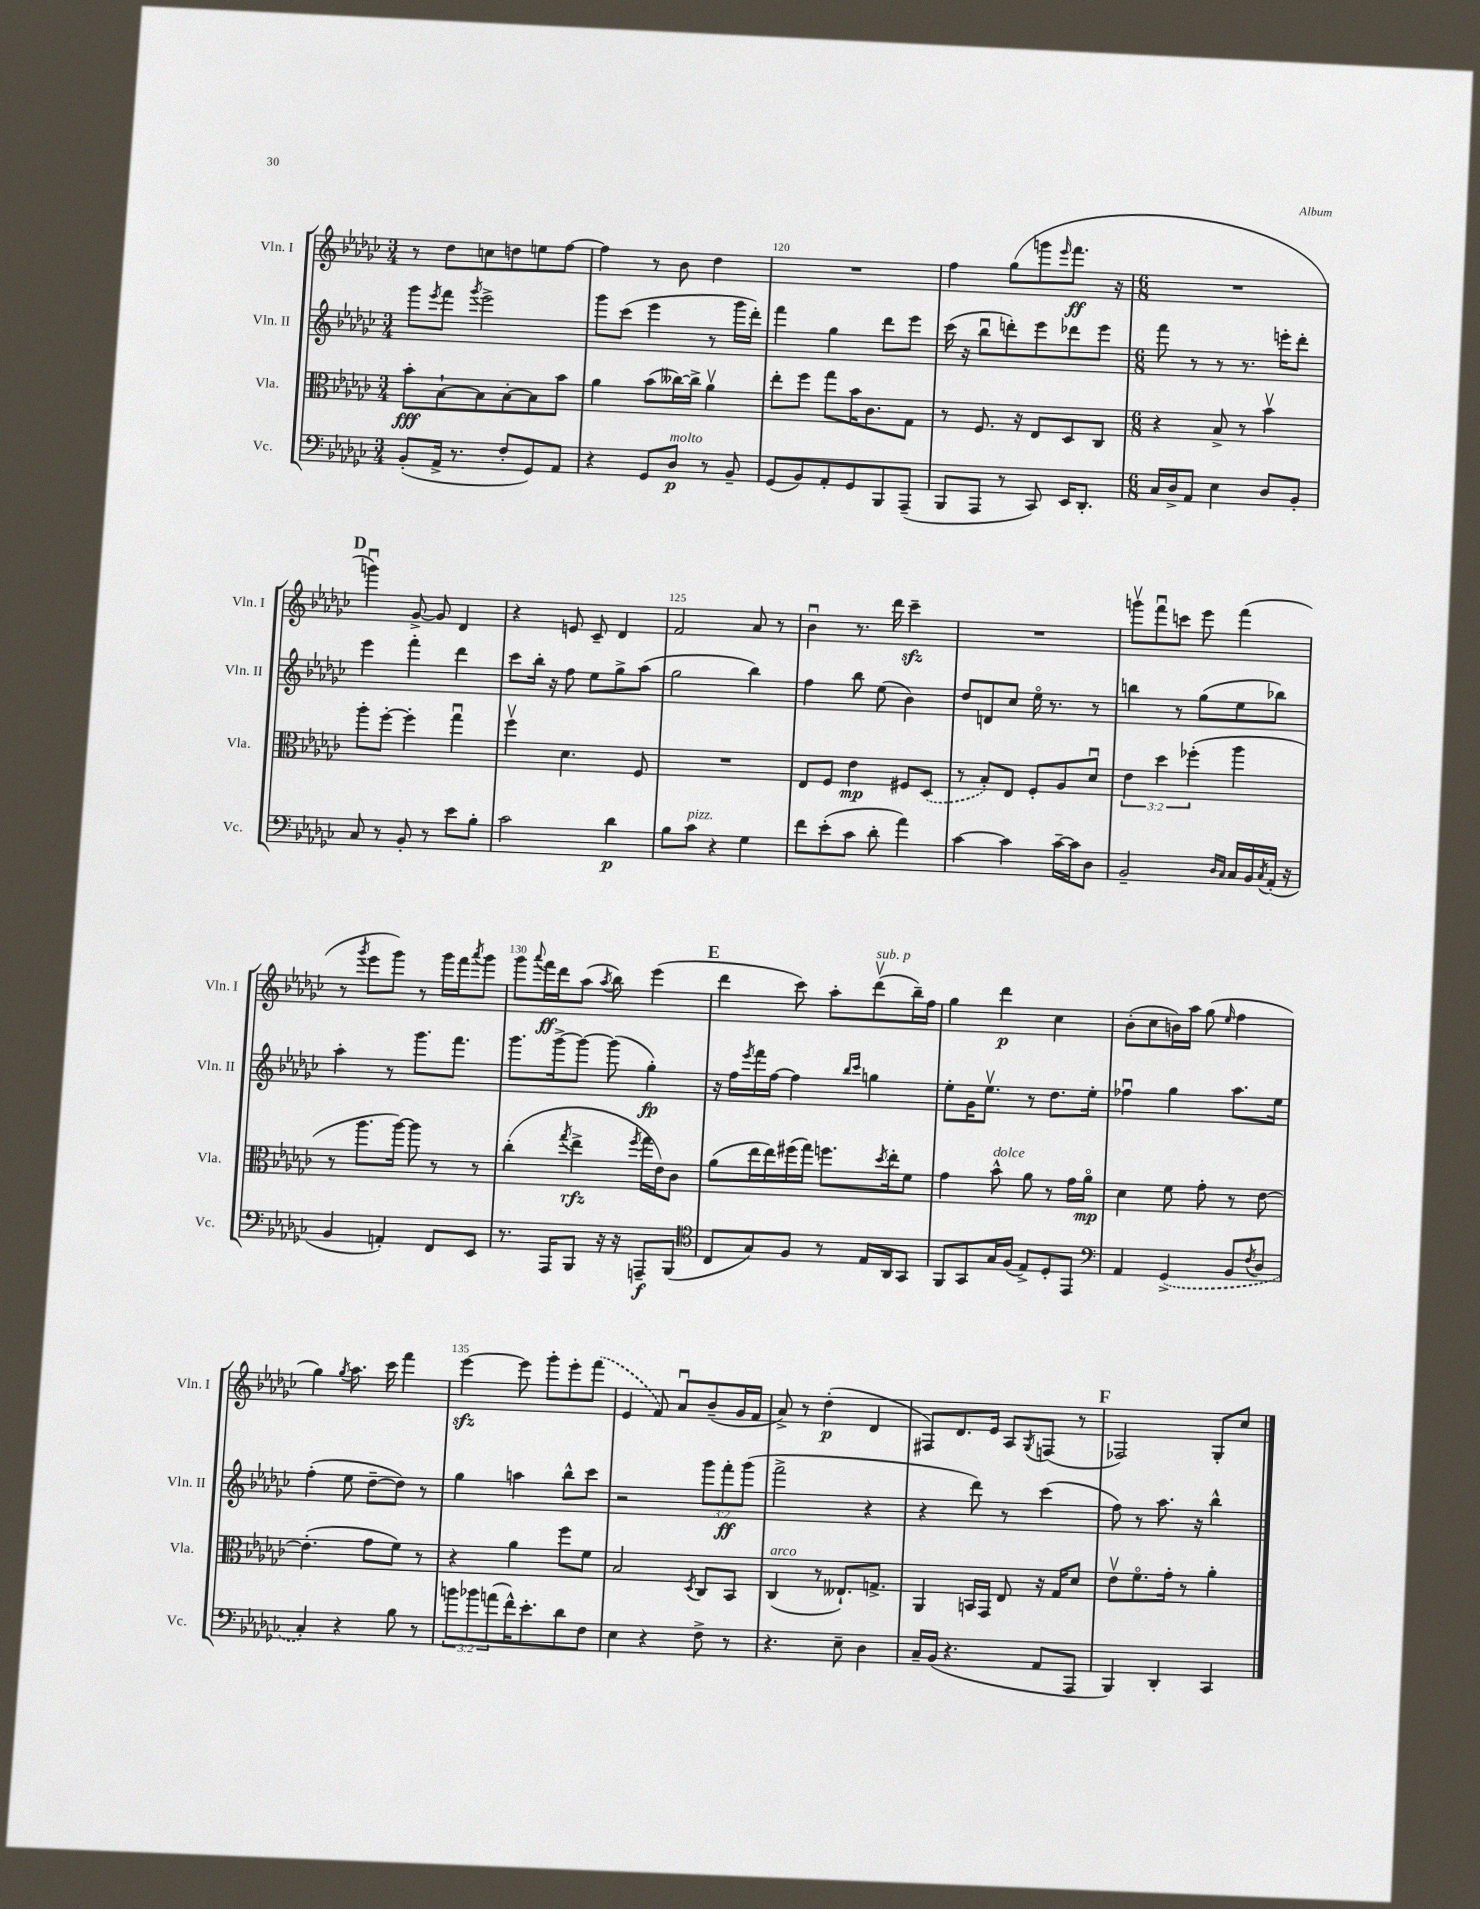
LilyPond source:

<<
\new StaffGroup <<
\new Staff = "s0" \with { instrumentName = "Vln. I" shortInstrumentName = "Vln. I" } {
    \clef treble \key ges \major \numericTimeSignature \time 3/4
    r8 des''8 c''8 d''8 e''8 f''8~ |
    f''4 r8 bes'8 des''4 |
    R2. |
    f''4 ges''8( g'''8 \grace { ees'''16 } f'''8.\ff r16 |
    \numericTimeSignature \time 6/8 R2. |
    \mark \markup { \bold "D" } g'''4\downbow) ges'8~-> ges'8 des'4 |
    r4 e'8 ces'8-- des'4 |
    f'2 aes'8 r8 |
    bes'4\downbow r8. des'''16 ces'''4--\sfz |
    R2. |
    g'''8\upbow f'''8\downbow c'''8 ees'''8 f'''4( |
    r8 \acciaccatura { ges'''8 } ees'''8 ges'''8) r8 ges'''16 f'''16 \acciaccatura { aes'''8 } ges'''8 |
    ges'''8 \appoggiatura { aes'''8 } f'''16\ff des'''16 aes''8( \acciaccatura { aes''8 } bes''8) ees'''4( |
    \mark \markup { \bold "E" } des'''4 ces'''8) aes''8-. des'''8\upbow^\markup { \italic "sub. p" }( bes''16--) f''16 |
    ges''4 des'''4\p ces''4 |
    bes'8-.( ces''8 b'16) aes''16 ges''8( \grace { ees''16 } f''4 |
    ges''4) \acciaccatura { ges''8 } aes''8. ces'''16 f'''4 |
    ees'''4~\sfz ees'''8 ges'''8-. ees'''8-. \once \slurDashed f'''8( |
    ees'4 f'8) aes'8\downbow bes'8--( ges'16 f'16 |
    aes'8->) r8 des''4-.\p( des'4 |
    fis8) des'8. ees'16 aes8 \acciaccatura { ges8 } f8( r8 |
    \mark \markup { \bold "F" } fes2) ges8-. ces''8 \bar "|." |
}
\new Staff = "s1" \with { instrumentName = "Vln. II" shortInstrumentName = "Vln. II" } {
    \clef treble \key ges \major \numericTimeSignature \time 3/4 \override Staff.TupletNumber.text = #tuplet-number::calc-fraction-text
    ges'''8 \acciaccatura { ees'''8 } f'''8 \acciaccatura { ges'''8 } ees'''2-> |
    ges'''8 ces'''8( ees'''4 r8 ges'''16 des'''16-.) |
    f'''4 ges''4 des'''8 ees'''8 |
    ces'''16( r16 bes''8\downbow d'''8-.) ees'''8 des'''8 ees'''8 |
    \numericTimeSignature \time 6/8 f'''8 r8 r8 r8. e'''16-. des'''8-. |
    \mark \markup { \bold "D" } ees'''4 f'''4-. des'''4 |
    ces'''8 bes''16-. r16 f''8 ees''8 ges''8-> aes''8( |
    ges''2 bes''4) |
    f''4 bes''8 ees''8( bes'4) |
    des''8 d'8 ces''8 ees''16\flageolet r8. r8 |
    b''4 r8 ges''8( ees''8 bes''8) |
    aes''4-. r8 ges'''8. f'''8. |
    ges'''8. ges'''16~-> ges'''8~ ges'''8( ges''4-.\fp) |
    \mark \markup { \bold "E" } r16 f''16 \acciaccatura { ees'''8 } f'''16 f''16~ f''4 \grace { bes''16 ces'''16 } g''4 |
    ees''8-. ges'16 ees''8.\upbow r8 des''8. ees''16-. |
    fes''4\downbow ges''4 aes''8. ees''16 |
    f''4-.( ees''8 des''8~-- des''8) r8 |
    ges''4 a''4 bes''8-^ ces'''8 |
    r2 \tuplet 3/2 { ges'''8 f'''8-.\ff ges'''8( } |
    f'''2-> r4 |
    r4 des'''8) r8 ces'''4( |
    \mark \markup { \bold "F" } f''8) r8 aes''8. r16 bes''4-^ \bar "|." |
}
\new Staff = "s2" \with { instrumentName = "Vla." shortInstrumentName = "Vla." } {
    \clef alto \key ges \major \numericTimeSignature \time 3/4 \override Staff.TupletNumber.text = #tuplet-number::calc-fraction-text
    bes'8-.\fff bes8~-! bes8 bes8~-. bes8 bes'8 |
    aes'4 bes'8( ceses''16~) ceses''16-> aes'4\upbow |
    ees''8-. f''8 ges''8 bes'16 ces'8. ges8 |
    r8 f8. r16 ees8 des8 ces8 |
    \numericTimeSignature \time 6/8 r4 bes8-> r8 bes'4\upbow |
    \mark \markup { \bold "D" } aes''8-. f''8~-. f''4-. ges''4\downbow |
    f''4\upbow des'4. f8 |
    R2. |
    ees8 f8 ees'4\mp fis8 \once \slurDashed des8( |
    r8 bes8-.) ees8 f8-. aes8 des'8\downbow |
    \tuplet 3/2 { ees'4 des''4 fes''4-.( } aes''4 |
    r8 aes''8. aes''16~) aes''8 r8 r8 |
    ces''4-.( \acciaccatura { ges''8 } ees''4->\rfz \acciaccatura { f''8 } ges''16 ees'16) ces'8 |
    \mark \markup { \bold "E" } aes'8( ees''16 ees''16) fis''16( ges''16) f''8. \acciaccatura { des''8 } ees''16-. f'8 |
    ges'4 bes'8-^^\markup { \italic "dolce" } aes'8 r8 ges'16 aes'16\flageolet\mp |
    des'4 f'8 ges'8-. r8 ees'8~ |
    ees'4.-.( ges'8 f'8) r8 |
    r4 aes'4 f''8 f'8 |
    bes2 \acciaccatura { des8 } ces8 bes,8 |
    ces4^\markup { \italic "arco" }( r8 eeses8.-!) g8.-> |
    aes,4 b,16 ges,16 ees8 r16 ges16 des'8 |
    \mark \markup { \bold "F" } ees'8\upbow f'8.\flageolet ges'16-. r8 aes'4-. \bar "|." |
}
\new Staff = "s3" \with { instrumentName = "Vc." shortInstrumentName = "Vc." } {
    \clef bass \key ges \major \numericTimeSignature \time 3/4 \override Staff.TupletNumber.text = #tuplet-number::calc-fraction-text
    bes,8-.( aes,16-> r8. f8-. ges,8) aes,8 |
    r4 ges,8 des8\p^\markup { \italic "molto" } r8 bes,8-- |
    ges,8( bes,8) aes,8-. ges,8 bes,,8 aes,,8--( |
    bes,,8 aes,,8 r8 ces,8) ees,16 des,8.-. |
    \numericTimeSignature \time 6/8 ces16 des16-> aes,8 ees4 des8 bes,8-. |
    \mark \markup { \bold "D" } ces8 r8 bes,8-. r8 ees'8 bes8-. |
    ces'2 des'4\p |
    bes8 ces'8^\markup { \italic "pizz." } r4 ges4 |
    f'8 ees'8-.( ces'8 des'8-. aes'4) |
    ces'4~ ces'4 ces'16~-- ces'16 des8 |
    bes,2-- \grace { des16 ces16 } ces16 bes,16 \acciaccatura { ces8 } aes,16-.( r16 |
    bes,4 a,4-.) f,8 ees,8 |
    r8. aes,,16 bes,,8 r16 r16 a,,8--\f bes,,8( |
    \mark \markup { \bold "E" } \clef tenor ces8 ges8) f8 r8 ees16 aes,16 ges,8 |
    f,8 ges,8 ges16 f16( ees8->) des8-. ees,8 |
    \clef bass aes,4 \once \slurDashed ges,4->( bes,8 \acciaccatura { f8 } des8 |
    ces4-.) r4 bes8 r8 |
    \tuplet 3/2 { b'8 bes'8 a'8( } f'16-^) ees'8.-. des'8 f8 |
    ees4 r4 f8-> r8 |
    r4. ees8-- des4 |
    ces16-- bes,16( r4. aes,8 aes,,8 |
    \mark \markup { \bold "F" } bes,,4) des,4-. ces,4 \bar "|." |
}
>>
>>
\layout { \context { \Score currentBarNumber = #118 \override BarNumber.break-visibility = ##(#f #t #t) barNumberVisibility = #(every-nth-bar-number-visible 5) } }
